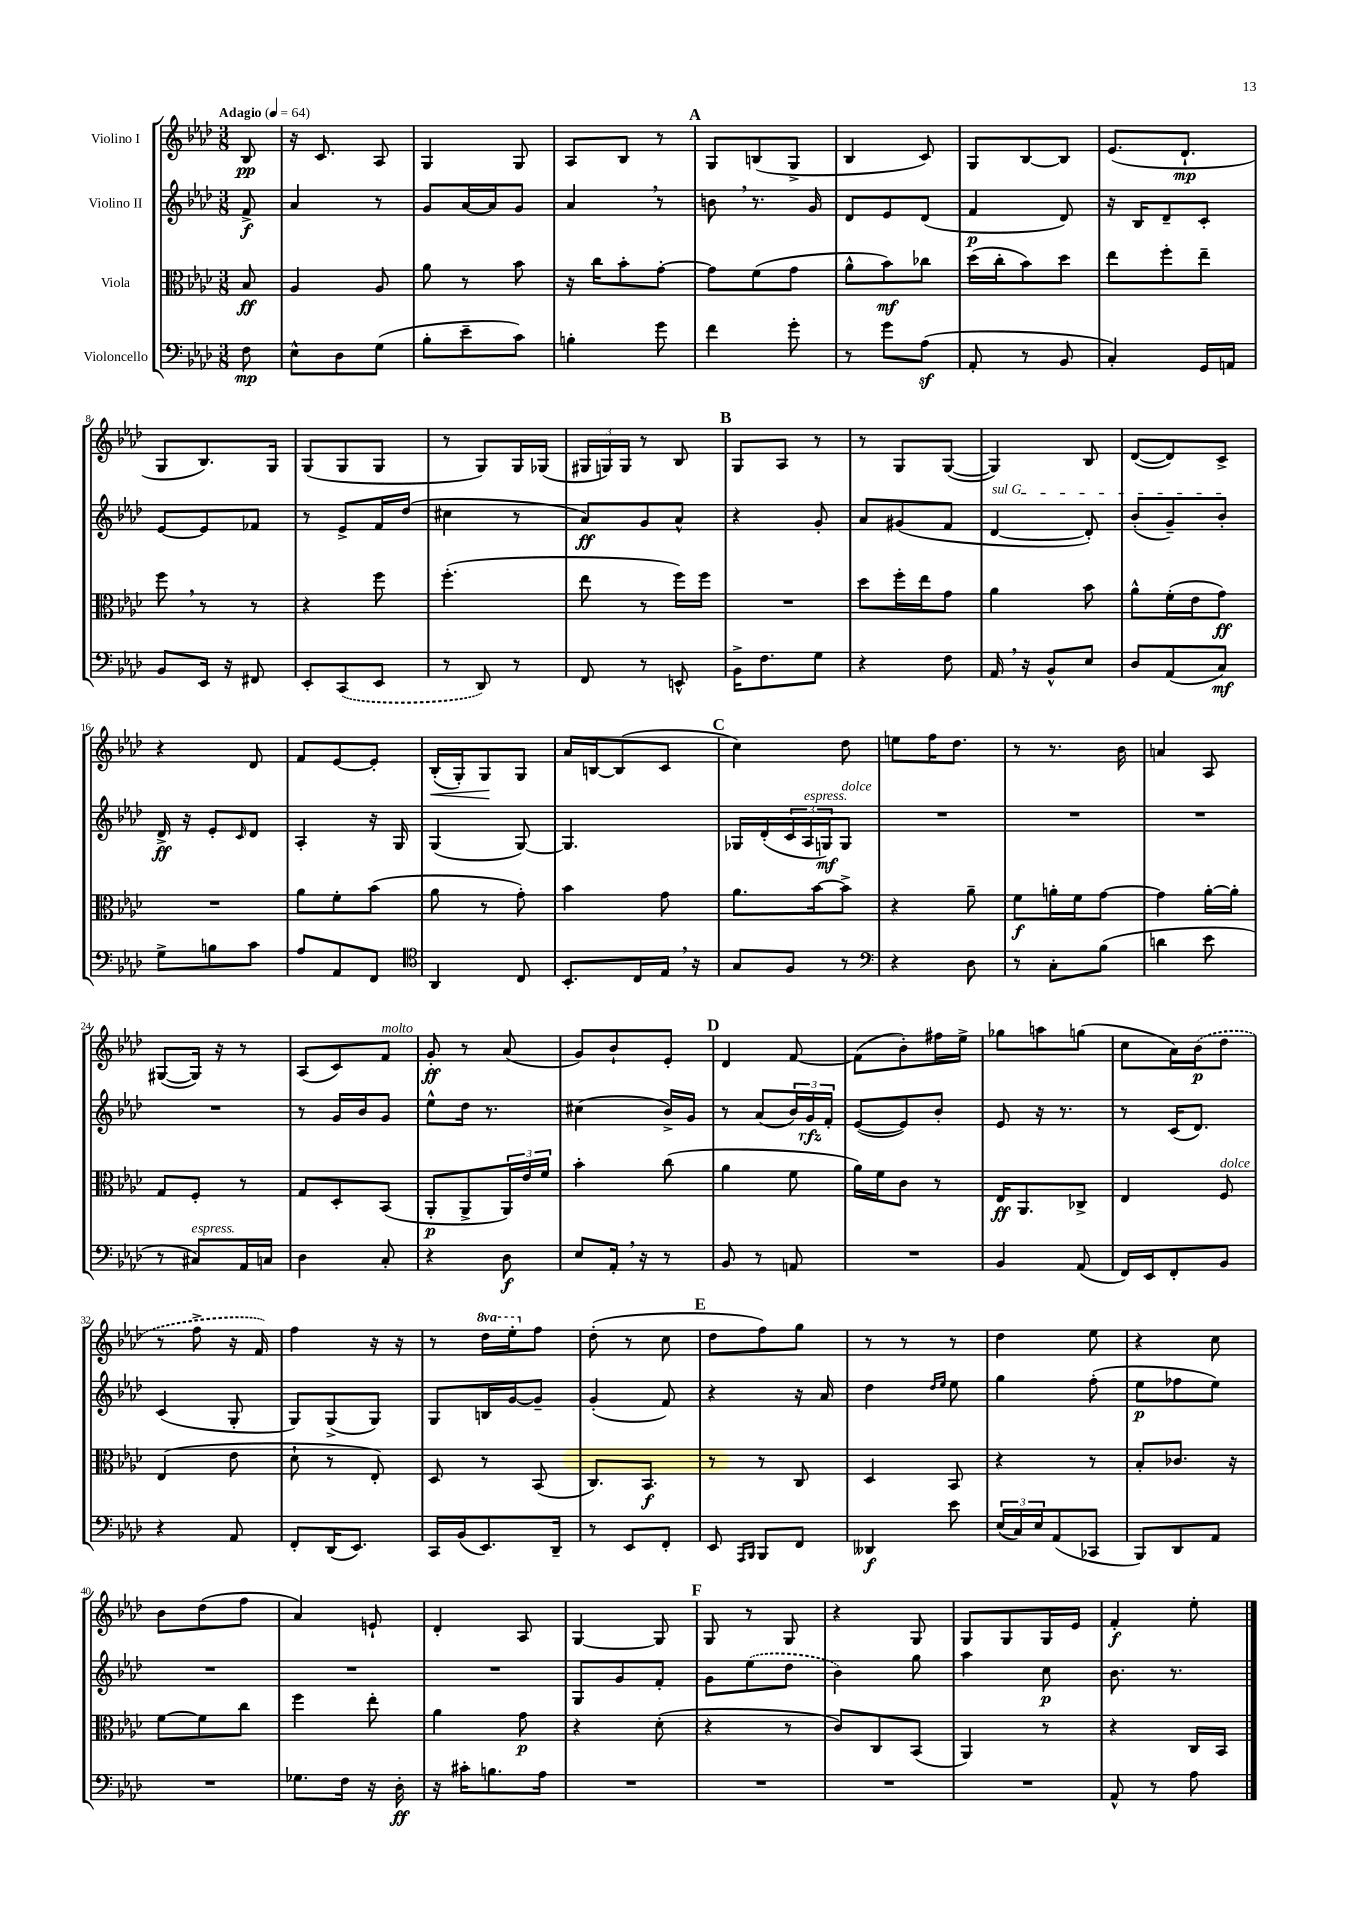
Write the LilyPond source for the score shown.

<<
\new StaffGroup <<
\new Staff = "s0" \with { instrumentName = "Violino I" } {
    \clef treble \key aes \major \numericTimeSignature \time 3/8 \set Staff.ottavationMarkups = #ottavation-simple-ordinals \partial 8 \tempo "Adagio" 4 = 64
    bes8\pp |
    r16 c'8. aes8 |
    g4 g8 |
    aes8 bes8 r8 |
    \mark \markup { \bold "A" } g8 b8( g8-> |
    bes4 c'8) |
    g8 bes8~ bes8 |
    ees'8.( des'8.-!\mp |
    g8 bes8.) g16 |
    g8( g8 g8 |
    r8 g8) g16 ges16( |
    \tuplet 3/2 { gis16 g16) g16 } r8 bes8 |
    \mark \markup { \bold "B" } g8 aes8 r8 |
    r8 g8 g8~( |
    g4) bes8 |
    des'8~( des'8) c'8-> |
    r4 des'8 |
    f'8 ees'8~ ees'8-. |
    bes16-.\<( g16-.) g8\! g8 |
    aes'16 b16~ b8( c'8 |
    \mark \markup { \bold "C" } c''4) des''8 |
    e''8 f''16 des''8. |
    r8 r8. bes'16 |
    a'4 aes8 |
    gis8~( gis16) r16 r8 |
    aes8( c'8) f'8^\markup { \italic "molto" } |
    g'8-.\ff r8 aes'8( |
    g'8) bes'8-! ees'8-. |
    \mark \markup { \bold "D" } des'4 f'8~ |
    f'8( bes'8-.) fis''16 ees''16-> |
    ges''8 a''8 g''8( |
    c''8 aes'16) \once \slurDashed bes'16\p( des''8 |
    r8 f''8-> r16 f'16) |
    f''4 r16 r16 |
    r8 \ottava #1 des'''16 ees'''16-. \ottava #0 f''8 |
    des''8-.( r8 c''8 |
    \mark \markup { \bold "E" } des''8 f''8) g''8 |
    r8 r8 r8 |
    des''4 ees''8 |
    r4 c''8 |
    bes'8 des''8( f''8 |
    aes'4) e'8-! |
    des'4-. aes8 |
    g4~ g8 |
    \mark \markup { \bold "F" } g8 r8 g8 |
    r4 g8 |
    g8 g8 g16 ees'16 |
    f'4-.\f ees''8-. \bar "|." |
}
\new Staff = "s1" \with { instrumentName = "Violino II" } {
    \clef treble \key aes \major \numericTimeSignature \time 3/8 \partial 8
    f'8->\f |
    aes'4 r8 |
    g'8 aes'16~ aes'16 g'8 |
    aes'4 \breathe r8 |
    \mark \markup { \bold "A" } b'8 \breathe r8. g'16 |
    des'8 ees'8 des'8( |
    f'4\p des'8) |
    r16 bes16 des'8-- c'8-. |
    ees'8~ ees'8 fes'8 |
    r8 ees'8-> f'16 des''16( |
    cis''4 r8 |
    aes'8\ff) g'8 aes'8-^ |
    \mark \markup { \bold "B" } r4 g'8-. |
    aes'8 gis'8( f'8 |
    \once \override TextSpanner.bound-details.left.text = \markup { \italic "sul G" } des'4~\startTextSpan des'8-.) |
    bes'8-.( g'8--) bes'8-.\stopTextSpan |
    des'16->\ff r16 ees'8-. \grace { c'16 } des'8 |
    aes4-. r16 g16 |
    g4( g8~) |
    g4. |
    \mark \markup { \bold "C" } ges16 des'16-.( \tuplet 3/2 { c'16 aes16^\markup { \italic "espress." } g16\mf) } g8^\markup { \italic "dolce" } |
    R4. |
    R4. |
    R4. |
    R4. |
    r8 g'16 bes'16 g'8 |
    ees''8-^ des''16 r8. |
    cis''4( bes'16->) g'16 |
    \mark \markup { \bold "D" } r8 aes'8( \tuplet 3/2 { bes'16) g'16\rfz f'16-. } |
    ees'8~( ees'8) bes'8-. |
    ees'8 r16 r8. |
    r8 c'16( des'8.) |
    c'4( g8-. |
    g8) g8->( g8) |
    g8 b16 g'16~ g'8-- |
    g'4-.( f'8) |
    \mark \markup { \bold "E" } r4 r16 aes'16 |
    des''4 \grace { des''16 ees''16 } ees''8 |
    g''4 f''8-.( |
    ees''8\p fes''8 ees''8) |
    R4. |
    R4. |
    R4. |
    g8 g'8 f'8-. |
    \mark \markup { \bold "F" } g'8 \once \slurDashed ees''8( des''8 |
    bes'4) g''8 |
    aes''4 c''8\p |
    bes'8. r8. \bar "|." |
}
\new Staff = "s2" \with { instrumentName = "Viola" } {
    \clef alto \key aes \major \numericTimeSignature \time 3/8 \partial 8
    bes8\ff |
    aes4 aes8 |
    aes'8 r8 bes'8 |
    r16 c''16 bes'8-. g'8~-. |
    \mark \markup { \bold "A" } g'8 f'8( g'8 |
    aes'8-^ bes'8\mf) ces''8 |
    des''16( c''16-. bes'8) des''8 |
    ees''8 f''8-. ees''8-- |
    f''8 \breathe r8 r8 |
    r4 f''8 |
    f''4.-.( |
    ees''8 r8 f''16) f''16 |
    \mark \markup { \bold "B" } R4. |
    des''8 f''16-. ees''16 g'8 |
    aes'4 bes'8 |
    aes'8-^ f'16-.( ees'16 g'8\ff) |
    R4. |
    aes'8 f'8-. bes'8( |
    aes'8 r8 g'8-.) |
    bes'4 g'8 |
    \mark \markup { \bold "C" } aes'8. bes'16~ bes'8-> |
    r4 aes'8-- |
    f'8\f a'16-. f'16 g'8~ |
    g'4 aes'16~-. aes'16-. |
    g8 f8-. r8 |
    g8 des8-. bes,8( |
    aes,8-.\p aes,8-> \tuplet 3/2 { aes,16) ees'16 f'16 } |
    bes'4-. c''8( |
    \mark \markup { \bold "D" } aes'4 f'8 |
    aes'16) f'16 c'8 r8 |
    ees16\ff aes,8. ces8-> |
    ees4 f8^\markup { \italic "dolce" } |
    ees4( ees'8 |
    des'8-! r8 ees8-.) |
    des8 r8 bes,8( |
    c8.) bes,8.\f |
    \mark \markup { \bold "E" } r8 r8 c8 |
    des4 bes,8 |
    r4 r8 |
    bes8-. ces'8. r16 |
    f'8~ f'8 c''8 |
    f''4 ees''8-. |
    aes'4 g'8\p |
    r4 des'8-.( |
    \mark \markup { \bold "F" } r4 r8 |
    c'8) c8 bes,8( |
    aes,4) r8 |
    r4 c16 bes,16 \bar "|." |
}
\new Staff = "s3" \with { instrumentName = "Violoncello" } {
    \clef bass \key aes \major \numericTimeSignature \time 3/8 \partial 8
    f8\mp |
    ees8-^ des8 g8( |
    bes8-. ees'8-- c'8) |
    b4-. g'8 |
    \mark \markup { \bold "A" } f'4 g'8-. |
    r8 g'8 aes8\sf( |
    aes,8-. r8 bes,8 |
    c4-.) g,16 a,16 |
    bes,8 ees,16 r16 fis,8 |
    ees,8-. \once \slurDashed c,8( ees,8 |
    r8 des,8) r8 |
    f,8 r8 e,8-^ |
    \mark \markup { \bold "B" } bes,16-> f8. g8 |
    r4 f8 |
    aes,16 \breathe r16 bes,8-^ ees8 |
    des8 aes,8( c8\mf) |
    g8-> b8 c'8 |
    aes8 aes,8 f,8 |
    \clef tenor aes,4 c8 |
    bes,8.-. c16 ees16 \breathe r16 |
    \mark \markup { \bold "C" } g8 f8 r8 |
    \clef bass r4 des8 |
    r8 c8-. bes8( |
    d'4 ees'8 |
    r8 cis8^\markup { \italic "espress." }) aes,16 c16 |
    des4 c8-. |
    r4 des8\f |
    ees8 aes,16-. \breathe r16 r8 |
    \mark \markup { \bold "D" } bes,8 r8 a,8 |
    R4. |
    bes,4 aes,8( |
    f,16) ees,16 f,8-. bes,8 |
    r4 aes,8 |
    f,8-. des,16( ees,8.) |
    c,16 bes,16( ees,8.) des,16-- |
    r8 ees,8 f,8-. |
    \mark \markup { \bold "E" } ees,8 \grace { aes,,16 bes,,16 } bes,,8 f,8 |
    deses,4\f ees'8 |
    \tuplet 3/2 { ees16( c16) ees16 } aes,8( ces,8 |
    bes,,8) des,8 aes,8 |
    R4. |
    ges8. f16 r16 des16-.\ff |
    r16 cis'16-. b8. aes16 |
    R4. |
    \mark \markup { \bold "F" } R4. |
    R4. |
    R4. |
    aes,8-^ r8 aes8 \bar "|." |
}
>>
>>
